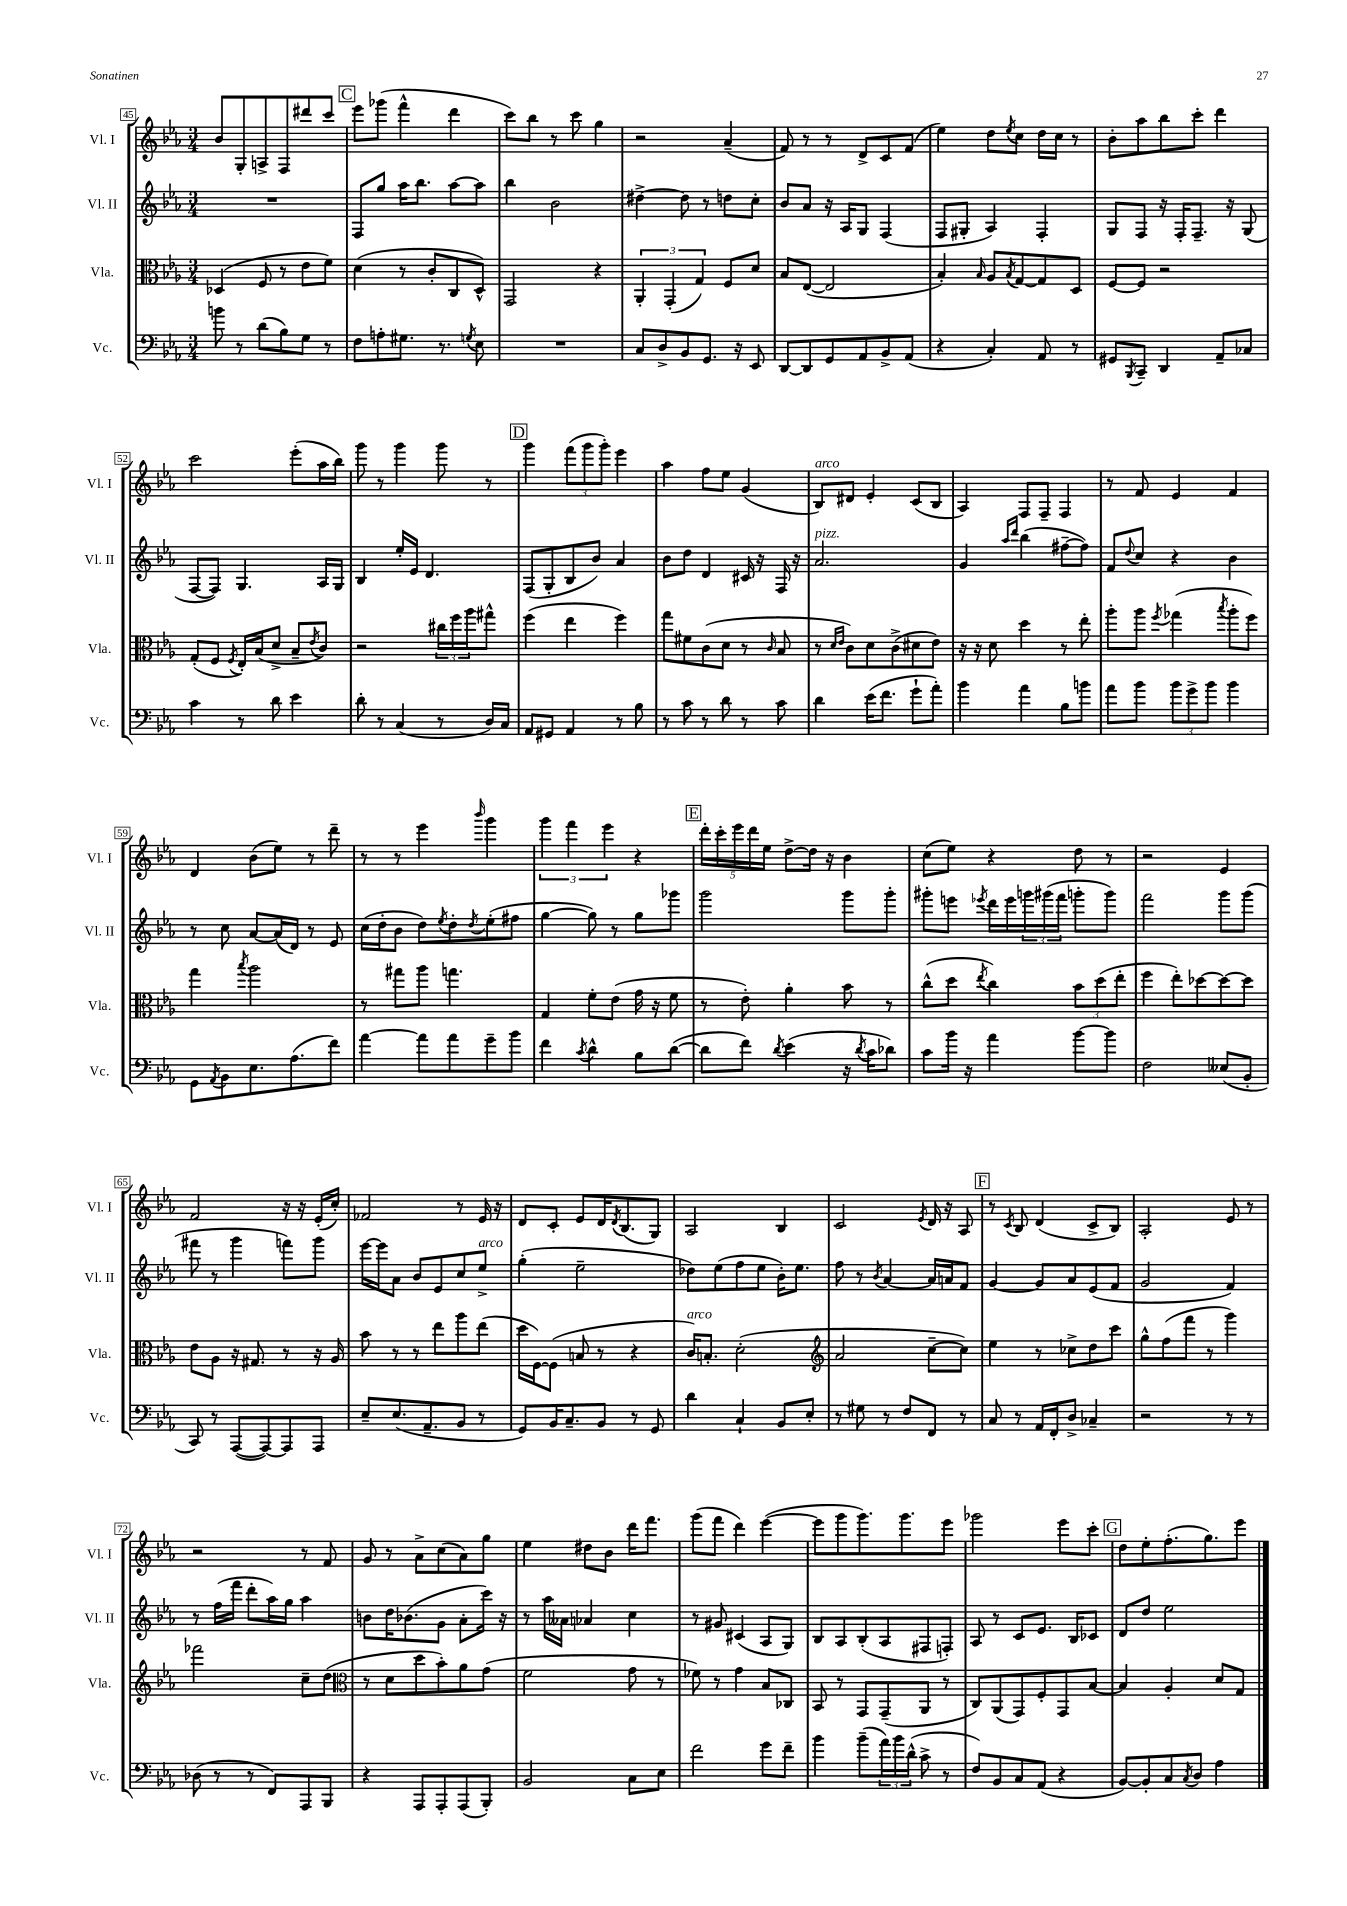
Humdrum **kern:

**kern	**kern	**kern	**kern
*staff4	*staff3	*staff2	*staff1
*clefF4	*clefC3	*clefG2	*clefG2
*k[b-e-a-]	*k[b-e-a-]	*k[b-e-a-]	*k[b-e-a-]
*M3/4	*M3/4	*M3/4	*M3/4
8b	(4D-	2.r	8b-
8r	.	.	8G'
(8d	8F	.	8A^
8B-)	8r	.	8F
8G	8e-	.	8ddd#
8r	8f)	.	8ccc
=	=	=	=
8F	(4d	8F	8eee-
8A'	.	8gg	(8ggg-
8.G#	8r	16aa-	4fff^^
.	.	8.bb-	.
.	8c'	.	.
8.r	.	.	.
.	8C	[8aa-	4ddd
8qG	.	.	.
8E-	8D^^)	8aa-]	.
=	=	=	=
2.r	2GG	4bb-	8ccc)
.	.	.	8bb-
.	.	2b-	8r
.	.	.	8ccc
.	4r	.	4gg
=	=	=	=
8C	6AA-'	[4dd#^	2r
8D^	.	.	.
.	(6GG'	.	.
8BB-	.	8dd#]	.
.	6G)	.	.
8.GG	.	8r	.
.	8F	8dd	(4a-~
16r	.	.	.
8EE-	8d	8cc'	.
=	=	=	=
[8DD	8B-	8b-	8f)
8DD]	([8E-	8a-	8r
8GG	2E-]	16r	8r
.	.	16A-	.
8AA-	.	8G	8d^
8BB-^	.	(4F	8c
(8AA-	.	.	(8f
=	=	=	=
4r	4B-')	8F	4ee-)
.	.	8G#'	.
.	16qqB-	.	.
4C')	8A-	4A-)	8dd
.	8qB-	.	8qee-
.	[8G	.	8cc
8AA-	8G]	4F'	16dd
.	.	.	16cc
8r	8D	.	8r
=	=	=	=
8GG#	[8F	8G	8b-'
8qBBB-	.	.	.
8CC~	8F]	8F	8aa-
4DD	2r	16r	8bb-
.	.	16F'	.
.	.	8.F~	8ccc'
8AA-~	.	.	4ddd
.	.	16r	.
8C-	.	(8G	.
=	=	=	=
4c	(8G'	[8F	2ccc
.	8F	8F])	.
.	8qF	.	.
8r	16E-')	4.G	.
.	(16B-	.	.
8d	8d^	.	.
4e-	8B-~	.	(8eee-'
.	8qe-	.	.
.	8c)	16A-	16aa-
.	.	16G	16bb-)
=	=	=	=
8d'	2r	4B-	8ggg
8r	.	.	8r
(4C	.	16ee-'	4ggg
.	.	16e-	.
.	.	4.d	.
8r	24cc#	.	8ggg
.	24ff	.	.
.	24aa-	.	.
16D)	8gg#^^	.	8r
16C	.	.	.
=	=	=	=
8AA-	(4ff	(8F	4ggg
8GG#	.	8G'	.
4AA-	4ee-	8B-	(12fff
.	.	.	12ggg
.	.	8b-)	.
.	.	.	12ggg')
8r	4ff)	4a-	4eee-
8B-	.	.	.
=	=	=	=
8r	8gg	8b-	4aa-
8c	8f#	8dd	.
8r	(8c	4d	8ff
8d	8d	.	8ee-
8r	8r	16c#	(4g
.	.	16r	.
.	16qqc	.	.
8c	8B-	16F	.
.	.	16r	.
=	=	=	=
4d	8r	2.a-	8B-)
.	16qqd	.	.
.	16qqe-	.	.
.	8c)	.	8d#
(16e-	8d	.	4e-'
8.f	.	.	.
.	(8c^	.	.
8g`	8d#	.	(8c
8a-')	8e-)	.	8B-
=	=	=	=
4b-	16r	4g	4A-)
.	16r	.	.
.	8d	.	.
.	.	16qqaa-	.
.	.	16qqddd	.
4a-	4dd	(4bb-	8F
.	.	.	8F~
8B-	8r	[8ff#~	4F
8b	8ee-'	8ff#])	.
=	=	=	=
8a-	8aa-'	8f	8r
.	.	8qqdd	.
8b-	8aa-	8cc	8f
.	8qff	.	.
12b-	(4gg-	4r	4e-
12g^	.	.	.
12b-	.	.	.
.	8qbb-	.	.
4b-	8aa-'	4b-	4f
.	8ff)	.	.
=	=	=	=
8GG	4gg	8r	4d
8qAA-	.	.	.
8BB-	.	8cc	.
.	8qbb-	.	.
8.E-	2aa-	[8a-	(8b-
.	.	(16a-]	8ee-)
(8.A-	.	16d)	.
.	.	8r	8r
8f)	.	8e-	8ddd~
=	=	=	=
[4a-	8r	(16cc	8r
.	.	16dd'	.
.	8gg#	8b-	8r
8a-]	8aa-	8dd)	4eee-
.	.	8qee-	.
8a-	4.gg	8dd'	.
.	.	8qdd	16qqbbb-
8g~	.	(8ee-'	4ggg
8b-	.	8ff#	.
=	=	=	=
4f	4G	[4gg	6ggg
.	.	.	6fff
8qc	.	.	.
4d^^	8f'	8gg])	.
.	.	.	6eee-
.	(8e-	8r	.
8B-	16g	8gg	4r
.	16r	.	.
([8d	8f	8ggg-	.
=	=	=	=
8d]	8r	2ggg	20ddd'
.	.	.	20ccc'
.	.	.	20eee-
8f)	8e-')	.	.
.	.	.	20ddd
.	.	.	20ee-
8qd	.	.	.
(4e-	4a-'	.	[8dd^
.	.	.	16dd]
.	.	.	16r
16r	8b-	8ggg	4b-
8qd	.	.	.
16c	.	.	.
8d-)	8r	8ggg'	.
=	=	=	=
8c	(8cc^^	8ggg#'	(8cc
16b-	8dd	8eee	8ee-)
16r	.	.	.
.	8qee-	8qeee-	.
4a-	4cc)	16ddd	4r
.	.	16eee-	.
.	.	24ggg	.
.	.	(24ggg#	.
.	.	24fff	.
[8b-	12b-	8ggg'	8dd
.	(12dd	.	.
8b-]	.	8ggg)	8r
.	12ee-'	.	.
=	=	=	=
2F	4ff	2fff	2r
.	8ee-')	.	.
.	[8dd-	.	.
(8E--	8dd-_	8ggg	4e-
8BB-'	8dd-]	(8ggg	.
=	=	=	=
8CC)	8e-	8fff#	2f
8r	8A-	8r	.
([8AAA-	16r	4ggg	.
.	8.G#	.	.
8AAA-_)	.	.	.
8AAA-]	8r	8fff)	16r
.	.	.	16r
8AAA-	16r	8ggg	(16e-'
.	16A-	.	16cc')
=	=	=	=
8E-~	8b-	[16eee-	2f-
.	.	16eee-]	.
(8.E-	8r	8a-	.
.	8r	8b-	.
8.AA-~	.	.	.
.	8ee-	8e-	.
8BB-	8aa-	8cc	8r
8r	(8ee-	8ee-^	16e-
.	.	.	16r
=	=	=	=
8GG)	16dd	(4gg'	8d
.	[16F)	.	.
16BB-	(8F]	.	8c'
8.C~	.	.	.
.	8B	2ee-~	8e-
8BB-	8r	.	16d
.	.	.	8qd
.	.	.	(8.B-
8r	4r	.	.
8GG	.	.	8G)
=	=	=	=
4d	16c)	8dd-)	2A-
.	8.B'	.	.
.	.	(8ee-	.
4C`	(2d'	8ff	.
.	.	8ee-	.
8BB-	.	16b-')	4B-
.	.	8.ee-	.
8E-'	.	.	.
=	=	=	=
*	*clefG2	*	*
8r	2a-	8ff	2c
8G#	.	8r	.
.	.	8qb-	.
8r	.	[4a-	.
8F	.	.	.
.	.	.	8qe-
8FF	[8cc~	16a-]	16d
.	.	16a	16r
8r	8cc])	8f	8A-
=	=	=	=
8C	4ee-	[4g	8r
.	.	.	8qc
8r	.	.	8B-
16AA-	8r	8g]	(4d
16FF'	.	.	.
8D^	8cc-^	8a-	.
4C-~	8dd	(8e-	8c^
.	8ccc	8f	8B-)
=	=	=	=
2r	8gg^^	2g	2A-'
.	(8ff	.	.
.	8fff	.	.
.	8r	.	.
8r	4ggg)	4f)	8e-
8r	.	.	8r
=	=	=	=
(8D-	2fff-	8r	2r
8r	.	(16ff	.
.	.	16fff	.
8r	.	8ddd'	.
8FF)	.	16aa-)	.
.	.	16gg	.
8AAA-	8cc~	4aa-	8r
8BBB-	(8dd	.	8f
=	=	=	=
*	*clefC3	*	*
4r	8r	8b	8g
.	8d	16dd	8r
.	.	(8.b-	.
8AAA-	8dd	.	8a-^
8AAA-'	8b-')	8g	(8cc
(8AAA-	8a-	8a-'	8a-)
8BBB-')	(8g	16ccc)	8gg
.	.	16r	.
=	=	=	=
2BB-	2f	8r	4ee-
.	.	16aa-	.
.	.	16a--	.
.	.	4a-	8dd#
.	.	.	8b-
8C	8g	4cc	16ddd
.	.	.	8.fff
8E-	8r	.	.
=	=	=	=
2f	8f-)	8r	(8ggg
.	8r	8g#	8fff
.	4g	(4c#	4ddd)
8g	8B-	8A-	([4eee-
8f~	8C-	8G)	.
=	=	=	=
4b-	8BB-	8B-	8eee-]
.	8r	8A-	8ggg
(8b-~	8GG	(8B-'	8.ggg)
24a-)	(8GG~	8A-	.
24b-	.	.	.
.	.	.	8.ggg
(24d^^	.	.	.
8c^	8AA-	8F#	.
8r	8r	8F')	8eee-
=	=	=	=
8F)	8C)	8A-	2ggg-
8BB-	(8AA-	8r	.
8C	8GG)	8c	.
(8AA-	8F'	8.e-	.
4r	8GG	.	8eee-
.	.	16B-	.
.	[8B-	8c-	8ccc'
=	=	=	=
[8BB-)	4B-]	8d	8dd
8BB-']	.	8dd	8ee-'
8C	4A-'	2ee-	(8.ff'
8qC	.	.	.
8D	.	.	.
.	.	.	8.gg)
4A-	8d	.	.
.	8G	.	8eee-
==	==	==	==
*-	*-	*-	*-
